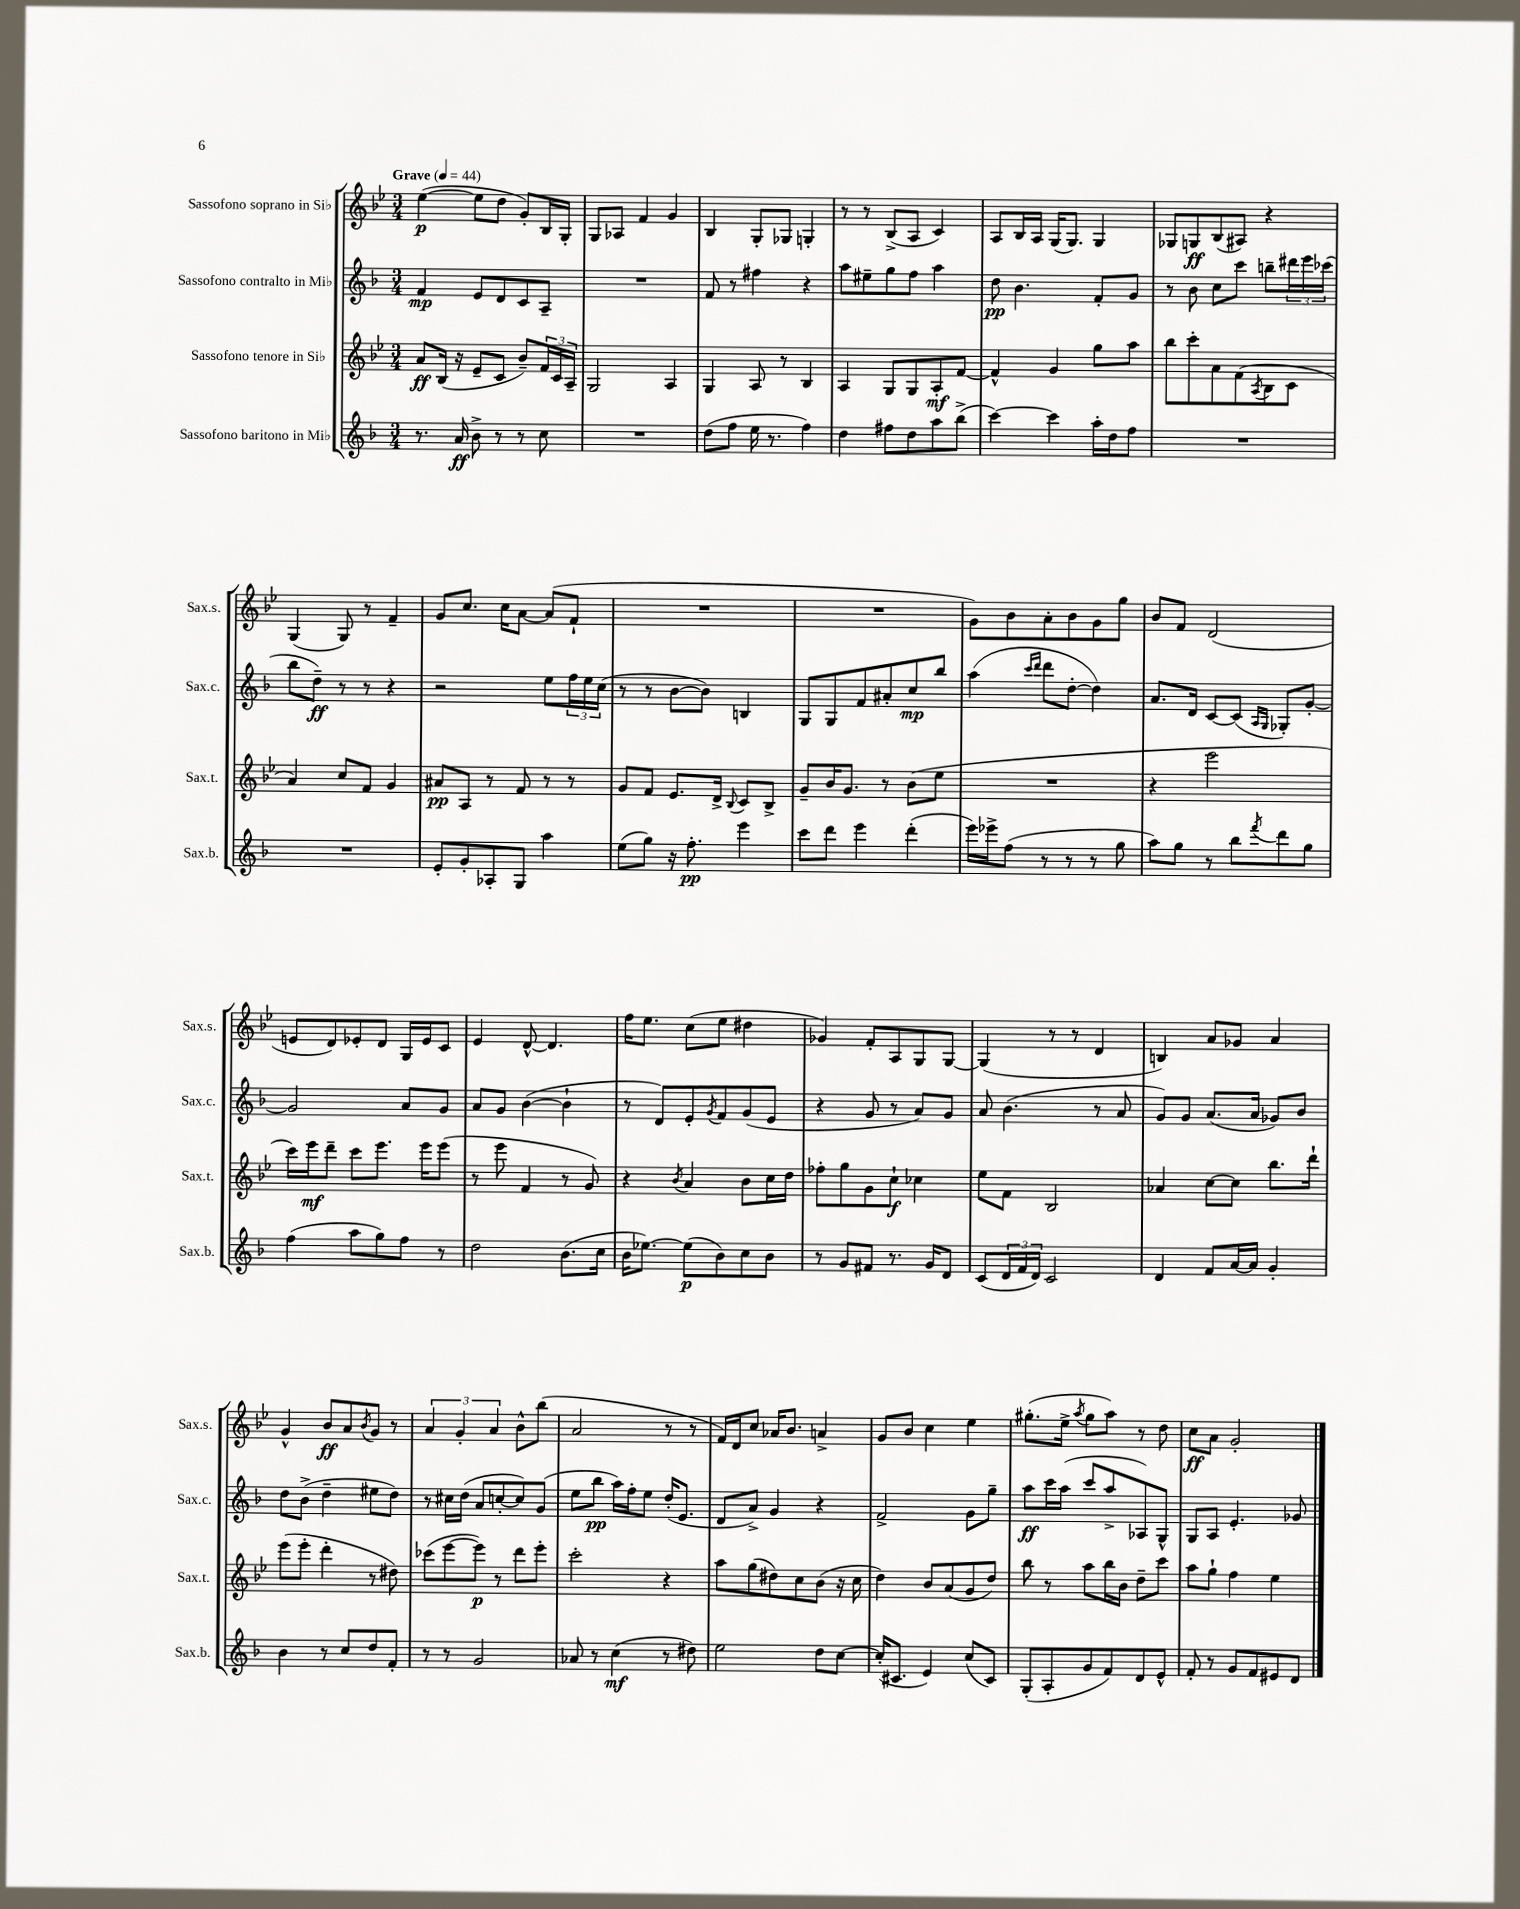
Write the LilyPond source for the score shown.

<<
\new StaffGroup <<
\new Staff = "s0" \with { instrumentName = "Sassofono soprano in Sib" shortInstrumentName = "Sax.s." } {
    \clef treble \key bes \major \numericTimeSignature \time 3/4 \tempo "Grave" 4 = 44
    ees''4~\p( ees''8 d''8 g'8-.) bes16 g16-. |
    g8 aes8 f'4 g'4 |
    bes4 g8-. ges8 g4-. |
    r8 r8 bes8->( a8 c'4) |
    a8 bes16 a16 g16( g8.) g4 |
    ges8 g8\ff bes8( ais8) r4 |
    g4( g8) r8 f'4-- |
    g'8 c''8. c''16 a'8~ a'8( f'8-! |
    R2. |
    R2. |
    g'8) bes'8 a'8-. bes'8 g'8 g''8 |
    bes'8 f'8 d'2( |
    e'8 d'8) ees'8-. d'8 g16 ees'16 c'8 |
    ees'4 d'8~-^ d'4. |
    f''16 ees''8. c''8( ees''8 dis''4 |
    ges'4) f'8-. a8 g8 g8~ |
    g4( r8 r8 d'4 |
    b4) a'8 ges'8 a'4 |
    g'4-^ bes'8\ff a'8 \acciaccatura { bes'8 } g'8 r8 |
    \tuplet 3/2 { a'4 g'4-. a'4 } bes'8-^ bes''8( |
    a'2 r8 r8 |
    f'16) d'16 c''8 aes'16 bes'8. a'4-> |
    g'8 bes'8 c''4 ees''4 |
    gis''8.-.( ees''16-> \acciaccatura { a''8 } gis''8 a''8) r8 d''8 |
    c''8\ff a'8 g'2-. \bar "|." |
}
\new Staff = "s1" \with { instrumentName = "Sassofono contralto in Mib" shortInstrumentName = "Sax.c." } {
    \clef treble \key f \major \numericTimeSignature \time 3/4
    f'4\mp e'8 d'8 c'8 a8-- |
    R2. |
    f'8 r8 fis''4 r4 |
    a''8 eis''8-- g''8 f''8 a''4 |
    d''8\pp bes'4. f'8-. g'8 |
    r8 bes'8 c''8 c'''8 b''8-- \tuplet 3/2 { dis'''16 e'''16 ces'''16( } |
    bes''8 d''8--\ff) r8 r8 r4 |
    r2 e''8 \tuplet 3/2 { f''16 e''16 c''16( } |
    r8 r8 bes'8~ bes'8) b4 |
    g8 g8 f'8 ais'8-. c''8\mp bes''8 |
    a''4( \grace { c'''16 d'''16 } d'''8 d''8~-. d''4) |
    a'8. d'16 c'8~ c'8( \grace { a16 g16 } ges8-.) g'8~-. |
    g'2 a'8 g'8 |
    a'8 g'8 bes'4~( bes'4-! |
    r8 d'8) e'8-. \acciaccatura { g'8 } f'8 g'8( e'8 |
    r4 g'8 r8 a'8) g'8 |
    a'8 bes'4.( r8 a'8 |
    g'8) g'8 a'8.( a'16 ges'8) bes'8 |
    d''8 bes'8->( d''4-- eis''8 d''8) |
    r8 cis''16 d''16( a'8 c''8~-. c''8) g'8( |
    e''8 bes''8\pp a''16) f''16-. e''8 d''16-.( e'8. |
    d'8 a'8->) g'4 r4 |
    f'2-> g'8 g''8-- |
    a''8\ff c'''16 a''16( c'''8 a''8-> aes8) g8-^ |
    g8 a8 e'4.-. ges'8 \bar "|." |
}
\new Staff = "s2" \with { instrumentName = "Sassofono tenore in Sib" shortInstrumentName = "Sax.t." } {
    \clef treble \key bes \major \numericTimeSignature \time 3/4
    a'8\ff bes16( r16 ees'8-- c'8 bes'8--) \tuplet 3/2 { f'16 c'16 a16-- } |
    g2 a4 |
    g4 a8 r8 bes4 |
    a4 g8 g8 a8-.\mf f'8~ |
    f'4-^ g'4 g''8 a''8 |
    bes''8 c'''8-. a'8 f'8( \acciaccatura { a8 } bes8 c'8 |
    a'4) c''8 f'8 g'4 |
    ais'8\pp a8 r8 f'8 r8 r8 |
    g'8 f'8 ees'8. d'16-> \appoggiatura { bes8 } c'8 bes8-> |
    g'8-- bes'16 g'8. r8 bes'8( ees''8 |
    R2. |
    r4 ees'''2 |
    c'''16) ees'''16\mf d'''8-- c'''8 ees'''8. ees'''16 ees'''8( |
    r8 ees'''8 f'4 r8 g'8) |
    r4 \acciaccatura { bes'8 } a'4 bes'8 c''16 d''16 |
    fes''8-. g''8 g'8 c''8-!\f ces''4 |
    ees''8 f'8 bes2 |
    aes'4 c''8~ c''8 bes''8. d'''16-! |
    ees'''8( ees'''8-. d'''4-. r8 dis''8) |
    ces'''8( ees'''8~ ees'''8\p) r8 d'''8 ees'''8-. |
    c'''2-. r4 |
    a''8 g''8( dis''8) c''8 bes'8( r16 c''16 |
    d''4) bes'8 a'8( g'8 d''8) |
    bes''8 r8 a''8 bes''16 bes'16 d''8-- c'''8 |
    a''8 g''8-! f''4 ees''4 \bar "|." |
}
\new Staff = "s3" \with { instrumentName = "Sassofono baritono in Mib" shortInstrumentName = "Sax.b." } {
    \clef treble \key f \major \numericTimeSignature \time 3/4
    r8. a'16\ff bes'8-> r8 r8 c''8 |
    R2. |
    d''8( f''8 e''16 r8. f''4) |
    d''4 fis''8 d''8 a''8 bes''8->( |
    c'''4~) c'''4 a''16-. d''16 f''8 |
    R2. |
    R2. |
    e'8-. g'8-. aes8-. g8 a''4 |
    e''8( g''8) r16 f''8.-.\pp e'''4 |
    c'''8 d'''8 e'''4 d'''4-.( |
    e'''16) ees'''16-> f''8( r8 r8 r8 g''8 |
    a''8) g''8 r8 bes''8 \acciaccatura { f'''8 } d'''8 g''8 |
    f''4( a''8 g''8) f''8 r8 |
    d''2 bes'8.( c''16 |
    bes'16 ees''8.~) ees''8\p( bes'8) c''8 bes'8 |
    r8 g'8 fis'8 r8. g'16 d'8 |
    c'8( \tuplet 3/2 { d'16 f'16 d'16) } c'2 |
    d'4 f'8 a'16~ a'16 g'4-. |
    bes'4 r8 c''8 d''8 f'8-. |
    r8 r8 g'2 |
    aes'8 r8 c''4\mf( r8 dis''8) |
    e''2 d''8 c''8~ |
    c''16-.( cis'8. e'4) c''8( cis'8) |
    g8-.( a8-. g'8 f'8) d'8 e'8-^ |
    f'8-. r8 g'8 f'8 eis'8 d'8 \bar "|." |
}
>>
>>
\layout { \context { \Score \remove "Bar_number_engraver" } }
